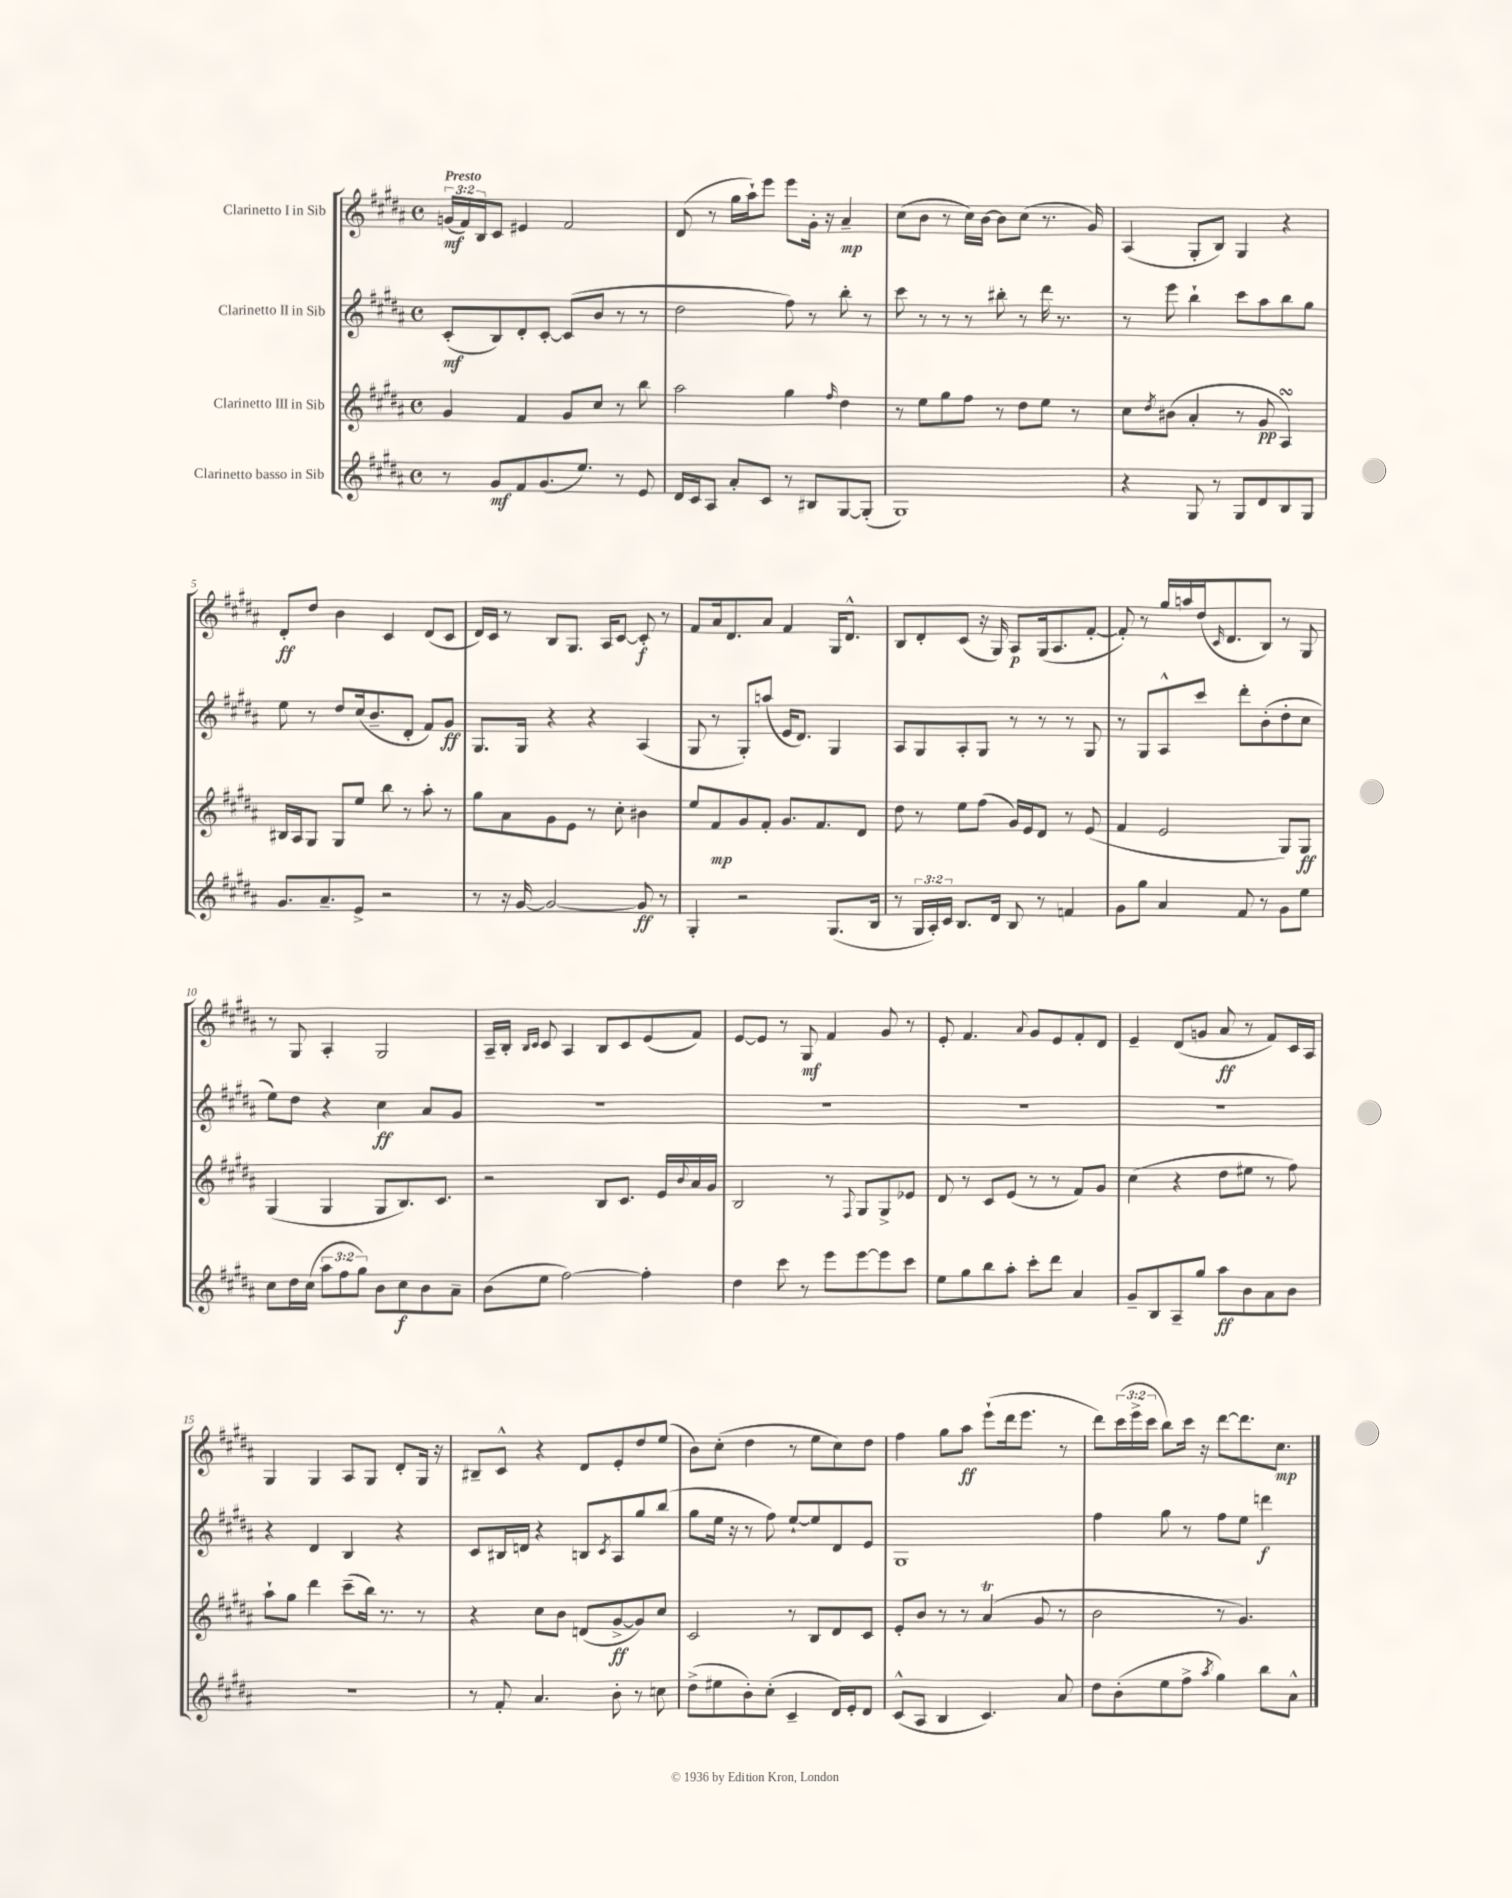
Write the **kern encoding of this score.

**kern	**dynam	**kern	**dynam	**kern	**dynam	**kern	**dynam
*part4	*part4	*part3	*part3	*part2	*part2	*part1	*part1
*staff4	*staff4	*staff3	*staff3	*staff2	*staff2	*staff1	*staff1
*I"Clarinetto basso in Sib	*	*I"Clarinetto III in Sib	*	*I"Clarinetto II in Sib	*	*I"Clarinetto I in Sib	*
*clefG2	*	*clefG2	*	*clefG2	*	*clefG2	*
*k[f#c#g#d#a#]	*	*k[f#c#g#d#a#]	*	*k[f#c#g#d#a#]	*	*k[f#c#g#d#a#]	*
*M4/4	*	*M4/4	*	*M4/4	*	*M4/4	*
*met(c)	*	*met(c)	*	*met(c)	*	*met(c)	*
=1	=1	=1	=1	=1	=1	=1	=1
!	!	!	!	!	!	!LO:TX:a:B:t=Presto	!
8r	.	4g#/	.	(8c#'/L	mf	(24gn/LL	mf
.	.	.	.	.	.	24f#/)	.
.	.	.	.	.	.	24B/J	.
8g#/L	mf	.	.	8B/)	.	8c#/J	.
8f#/	.	4f#/	.	8d#'/	.	4e#X/	.
(8.g#/	.	.	.	[8c#'/J	.	.	.
.	.	8g#/L	.	(8c#/L]	.	2f#/	.
8.ee/J)	.	.	.	.	.	.	.
.	.	8cc#/J	.	8b/J	.	.	.
8r	.	8r	.	8r	.	.	.
8e/	.	8bb\	.	8r	.	.	.
=2	=2	=2	=2	=2	=2	=2	=2
16d#/LL	.	2aa#\	.	2dd#\	.	(8d#/	.
16c#/J	.	.	.	.	.	.	.
8A#/J	.	.	.	.	.	8r	.
8a#'/L	.	.	.	.	.	16gg#\LL	.
.	.	.	.	.	.	16aa#`\J)	.
8c#/J	.	.	.	.	.	8eee\J	.
8r	.	4gg#\	.	8ff#\)	.	8eee\L	.
8B#X/L	.	.	.	8r	.	16g#'\Jk	.
.	.	.	.	.	.	16r	.
.	.	16qqff#/	.	.	.	.	.
[8G#/	.	4dd#\	.	8bb'\	.	4a#~/	mp
(8G#'/J]	.	.	.	8r	.	.	.
=3	=3	=3	=3	=3	=3	=3	=3
1G#)	.	8r	.	8ccc#\	.	(8cc#\L	.
.	.	8ee\L	.	8r	.	8b\J	.
.	.	8gg#\	.	8r	.	8r	.
.	.	8ff#\J	.	8r	.	16cc#\LL)	.
.	.	.	.	.	.	[16b\JJ	.
.	.	8r	.	8bb#X'\	.	8b\L]	.
.	.	8dd#\L	.	8r	.	(8cc#\J	.
.	.	8ee\J	.	16ddd#\	.	8.r	.
.	.	.	.	8.r	.	.	.
.	.	8r	.	.	.	.	.
.	.	.	.	.	.	16g#/)	.
=4	=4	=4	=4	=4	=4	=4	=4
4r	.	8cc#\L	.	8r	.	(4A#/	.
.	.	8qdd#/	.	.	.	.	.
.	.	(8b#X\J	.	8eee\	.	.	.
8G#/	.	4a#'/	.	4bb`\	.	8G#'/L	.
8r	.	.	.	.	.	8B/J)	.
8G#/L	.	8r	.	8ccc#\L	.	4G#/	.
8d#/	.	8g#/	pp	8aa#\	.	.	.
8B/	.	4A#sSsS/)	.	8bb\	.	4r	.
8G#/J	.	.	.	8gg#\J	.	.	.
!!LO:LB:g=z
=5	=5	=5	=5	=5	=5	=5	=5
8.g#/L	.	16B#X/LL	.	8ee\	.	8d#'/L	ff
.	.	16A#/J	.	.	.	.	.
.	.	8G#/J	.	8r	.	8dd#/J	.
8.a#~/	.	.	.	.	.	.	.
.	.	8G#/L	.	8dd#/L	.	4b\	.
8e^/J	.	8ee/J	.	(16cc#/k	.	.	.
.	.	.	.	8.b~/	.	.	.
2r	.	8bb\	.	.	.	4c#/	.
.	.	8r	.	8d#'/J	.	.	.
.	.	8aa#'\	.	8f#/L)	.	(8d#/L	.
.	.	8r	.	8g#/J	ff	8c#/J	.
=6	=6	=6	=6	=6	=6	=6	=6
8r	.	8gg#\L	.	8.G#/L	.	16d#/LL)	.
.	.	.	.	.	.	16c#/JJ	.
16r	.	8a#\	.	.	.	8r	.
[16g#/	.	.	.	16G#/Jk	.	.	.
2g#/_	.	8g#\	.	4r	.	8B/L	.
.	.	8e\J	.	.	.	8.G#/J	.
.	.	8r	.	4r	.	.	.
.	.	.	.	.	.	16A#/KL	.
.	.	8cc#'\	.	.	.	[8c#/J	.
8g#/]	ff	4b#X\	.	(4A#/	.	8c#'/]	f
8r	.	.	.	.	.	8r	.
=7	=7	=7	=7	=7	=7	=7	=7
4G#'/	.	8ee/L	.	8G#/	.	8f#/L	.
.	.	8f#/	mp	8r	.	16a#/k	.
.	.	.	.	.	.	8.d#/	.
2r	.	8g#/	.	8G#'/L)	.	.	.
.	.	8f#'/J	.	(8aan/J	.	8a#/J	.
.	.	8.g#/L	.	16e/KL	.	4f#/	.
.	.	.	.	8.d#/J)	.	.	.
.	.	8.f#/	.	.	.	.	.
(8.G#/L	.	.	.	4G#/	.	16G#/KL	.
.	.	.	.	.	.	8.d#^^/J	.
.	.	8d#/J	.	.	.	.	.
16B/Jk	.	.	.	.	.	.	.
=8	=8	=8	=8	=8	=8	=8	=8
8r	.	8dd#\	.	8A#/L	.	8B/L	.
24G#/LL	.	8r	.	8G#/	.	8d#'/	.
24A#'/)	.	.	.	.	.	.	.
24c#/JJ	.	.	.	.	.	.	.
8.B/L	.	8ee\L	.	8A#'/	.	(8c#/J	.
.	.	(8ff#\J	.	8G#/J	.	16r	.
16d#/Jk	.	.	.	.	.	16G#/)	.
8B/	.	16g#/LL)	.	8r	.	8A#/L	p
.	.	16e/J	.	.	.	.	.
8r	.	8d#/J	.	8r	.	(16G#/k	.
.	.	.	.	.	.	8.A#/	.
4fn/	.	8r	.	8r	.	.	.
.	.	(8e/	.	8G#/	.	[8f#'/J	.
=9	=9	=9	=9	=9	=9	=9	=9
8g#\L	.	4f#/	.	8r	.	8f#'/])	.
8gg#\J	.	.	.	8G#/L	.	8r	.
4a#/	.	2e/	.	8A#^^/	.	16gg#/LL	.
.	.	.	.	.	.	16aan/	.
.	.	.	.	8ccc#/J	.	(16dd#/J	.
.	.	.	.	.	.	16qqc#/	.
.	.	.	.	.	.	8.d#/	.
8f#/	.	.	.	8ddd#'\L	.	.	.
8r	.	.	.	(8b'\	.	8B/J)	.
8g#\L	.	8G#/L)	.	8dd#'\	.	8r	.
8ee\J	.	8G#/J	ff	8cc#\J	.	8G#/	.
!!LO:LB:g=z
=10	=10	=10	=10	=10	=10	=10	=10
8cc#\L	.	(4G#/	.	8ee\L)	.	8r	.
16dd#\L	.	.	.	8dd#\J	.	8G#/	.
(16cc#\JJ	.	.	.	.	.	.	.
12aa#\L	.	4G#/	.	4r	.	4A#'/	.
12ff#\	.	.	.	.	.	.	.
12gg#\J)	.	.	.	.	.	.	.
8b\L	.	8G#/L	.	4cc#\	ff	2G#/	.
8cc#\	f	8.B/)	.	.	.	.	.
8b\	.	.	.	8a#/L	.	.	.
.	.	8.c#/J	.	.	.	.	.
8a#~\J	.	.	.	8g#/J	.	.	.
=11	=11	=11	=11	=11	=11	=11	=11
(8b\L	.	2r	.	1r	.	16A#~/LL	.
.	.	.	.	.	.	16B'/JJ	.
.	.	.	.	.	.	16qqB/LL	.
.	.	.	.	.	.	16qqc#/JJ	.
8ee\J	.	.	.	.	.	8c#/	.
[2ff#\)	.	.	.	.	.	4A#/	.
.	.	8B/L	.	.	.	8B/L	.
.	.	8.c#/J	.	.	.	8c#/	.
4ff#'\]	.	.	.	.	.	(8e/	.
.	.	16e/LL	.	.	.	.	.
.	.	8qqb/	.	.	.	.	.
.	.	16a#/	.	.	.	8f#/J)	.
.	.	16g#/JJ	.	.	.	.	.
=12	=12	=12	=12	=12	=12	=12	=12
4dd#\	.	2B/	.	1r	.	[8e/L	.
.	.	.	.	.	.	8e/J]	.
8ccc#\	.	.	.	.	.	8r	.
8r	.	.	.	.	.	8G#/	mf
8eee\L	.	8r	.	.	.	4f#/	.
.	.	8qqF#/	.	.	.	.	.
[8eee\	.	8G#/L	.	.	.	.	.
8eee\]	.	8G#^/	.	.	.	8g#/	.
8ccc#\J	.	8e-X/J	.	.	.	8r	.
=13	=13	=13	=13	=13	=13	=13	=13
8ee\L	.	8d#/	.	1r	.	8e'/	.
8gg#\	.	8r	.	.	.	4.f#/	.
8bb\	.	8c#/L	.	.	.	.	.
8aa#'\J	.	(8e/J	.	.	.	.	.
.	.	.	.	.	.	8qqa#/	.
8ccc#'\L	.	8r	.	.	.	8g#/L	.
8ddd#\J	.	8r	.	.	.	8e/	.
4a#/	.	8f#/L)	.	.	.	8f#'/	.
.	.	8g#/J	.	.	.	8d#/J	.
=14	=14	=14	=14	=14	=14	=14	=14
8g#~/L	.	(4cc#\	.	1r	.	4e~/	.
8B/	.	.	.	.	.	.	.
8A#~/	.	4r	.	.	.	(8d#/L	.
8gg#/J	.	.	.	.	.	8gn/J	.
8aa#\L	ff	8dd#\L	.	.	.	8a#/	ff
8b\	.	8ee#X\J	.	.	.	8r	.
8a#\	.	8r	.	.	.	8f#/L)	.
8b\J	.	8ff#\)	.	.	.	16c#/L	.
.	.	.	.	.	.	16A#/JJ	.
!!LO:LB:g=z
=15	=15	=15	=15	=15	=15	=15	=15
1r	.	8aa#`\L	.	4r	.	4G#/	.
.	.	8gg#\J	.	.	.	.	.
.	.	4ddd#\	.	4d#/	.	4G#/	.
.	.	(8ccc#~\L	.	4B/	.	8A#/L	.
.	.	16bb\Jk)	.	.	.	8G#/J	.
.	.	8.r	.	.	.	.	.
.	.	.	.	4r	.	8d#'/L	.
.	.	8r	.	.	.	16G#/Jk	.
.	.	.	.	.	.	16r	.
=16	=16	=16	=16	=16	=16	=16	=16
8r	.	4r	.	8c#/L	.	8B#X~/L	.
8f#'/	.	.	.	16B#X/L	.	8c#^^/J	.
.	.	.	.	16dn/JJ	.	.	.
4.a#/	.	8cc#\L	.	4r	.	4r	.
.	.	8b\J	.	.	.	.	.
.	.	(8dn/L	.	8Bn/L	.	8d#/L	.
.	.	.	.	8qc#/	.	.	.
8b'\	.	[8g#^/	ff	8A#/	.	8e'/	.
8r	.	8g#/])	.	8gg#/	.	8dd#/	.
8ccn\	.	8cc#/J	.	(8bb/J	.	(8ee/J	.
=17	=17	=17	=17	=17	=17	=17	=17
(8dd#^\L	.	2c#/	.	8gg#\L	.	8b\L)	.
8ee#X\	.	.	.	16ee\Jk	.	(8cc#'\J	.
.	.	.	.	16r	.	.	.
8b'\)	.	.	.	8r	.	4dd#\	.
(8cc#'\J	.	.	.	8ff#\)	.	.	.
4c#~/	.	8r	.	[8ee`/L	.	8r	.
.	.	8B/L	.	8ee/]	.	8ee\L	.
16d#/LL)	.	8d#/	.	8d#/	.	8cc#\)	.
16e'/J	.	.	.	.	.	.	.
8d#/J	.	8c#/J	.	8e/J	.	8dd#\J	.
=18	=18	=18	=18	=18	=18	=18	=18
(8c#^^/L	.	8e'/L	.	1G#	.	4ff#\	.
8A#/J	.	8b/J	.	.	.	.	.
4B/	.	8r	.	.	.	8gg#\L	.
.	.	8r	.	.	.	8aa#\J	ff
4.c#/)	.	(4a#t/	.	.	.	(8eee`\L	.
.	.	.	.	.	.	16ddd#\k	.
.	.	.	.	.	.	8.eee\J	.
.	.	8g#/	.	.	.	.	.
8a#/	.	8r	.	.	.	8r	.
=19	=19	=19	=19	=19	=19	=19	=19
8dd#\L	.	2b\	.	4ff#\	.	8ddd#\L)	.
(8b'\	.	.	.	.	.	(24ccc#\L	.
.	.	.	.	.	.	24eee^\	.
.	.	.	.	.	.	24ccc#\JJ	.
8ee\	.	.	.	8gg#\	.	8bb\L)	.
8ff#^\J	.	.	.	8r	.	16ccc#\Jk	.
.	.	.	.	.	.	16r	.
8qaa#/	.	.	.	.	.	.	.
4gg#\)	.	8r	.	8ff#\L	.	[8ddd#\L	.
.	.	4.g#/)	.	8ee\J	.	8.ddd#\]	.
8bb\L	.	.	.	4dddn\	f	.	.
.	.	.	.	.	.	8.cc#\J	mp
8a#^^\J	.	.	.	.	.	.	.
==	==	==	==	==	==	==	==
*-	*-	*-	*-	*-	*-	*-	*-
